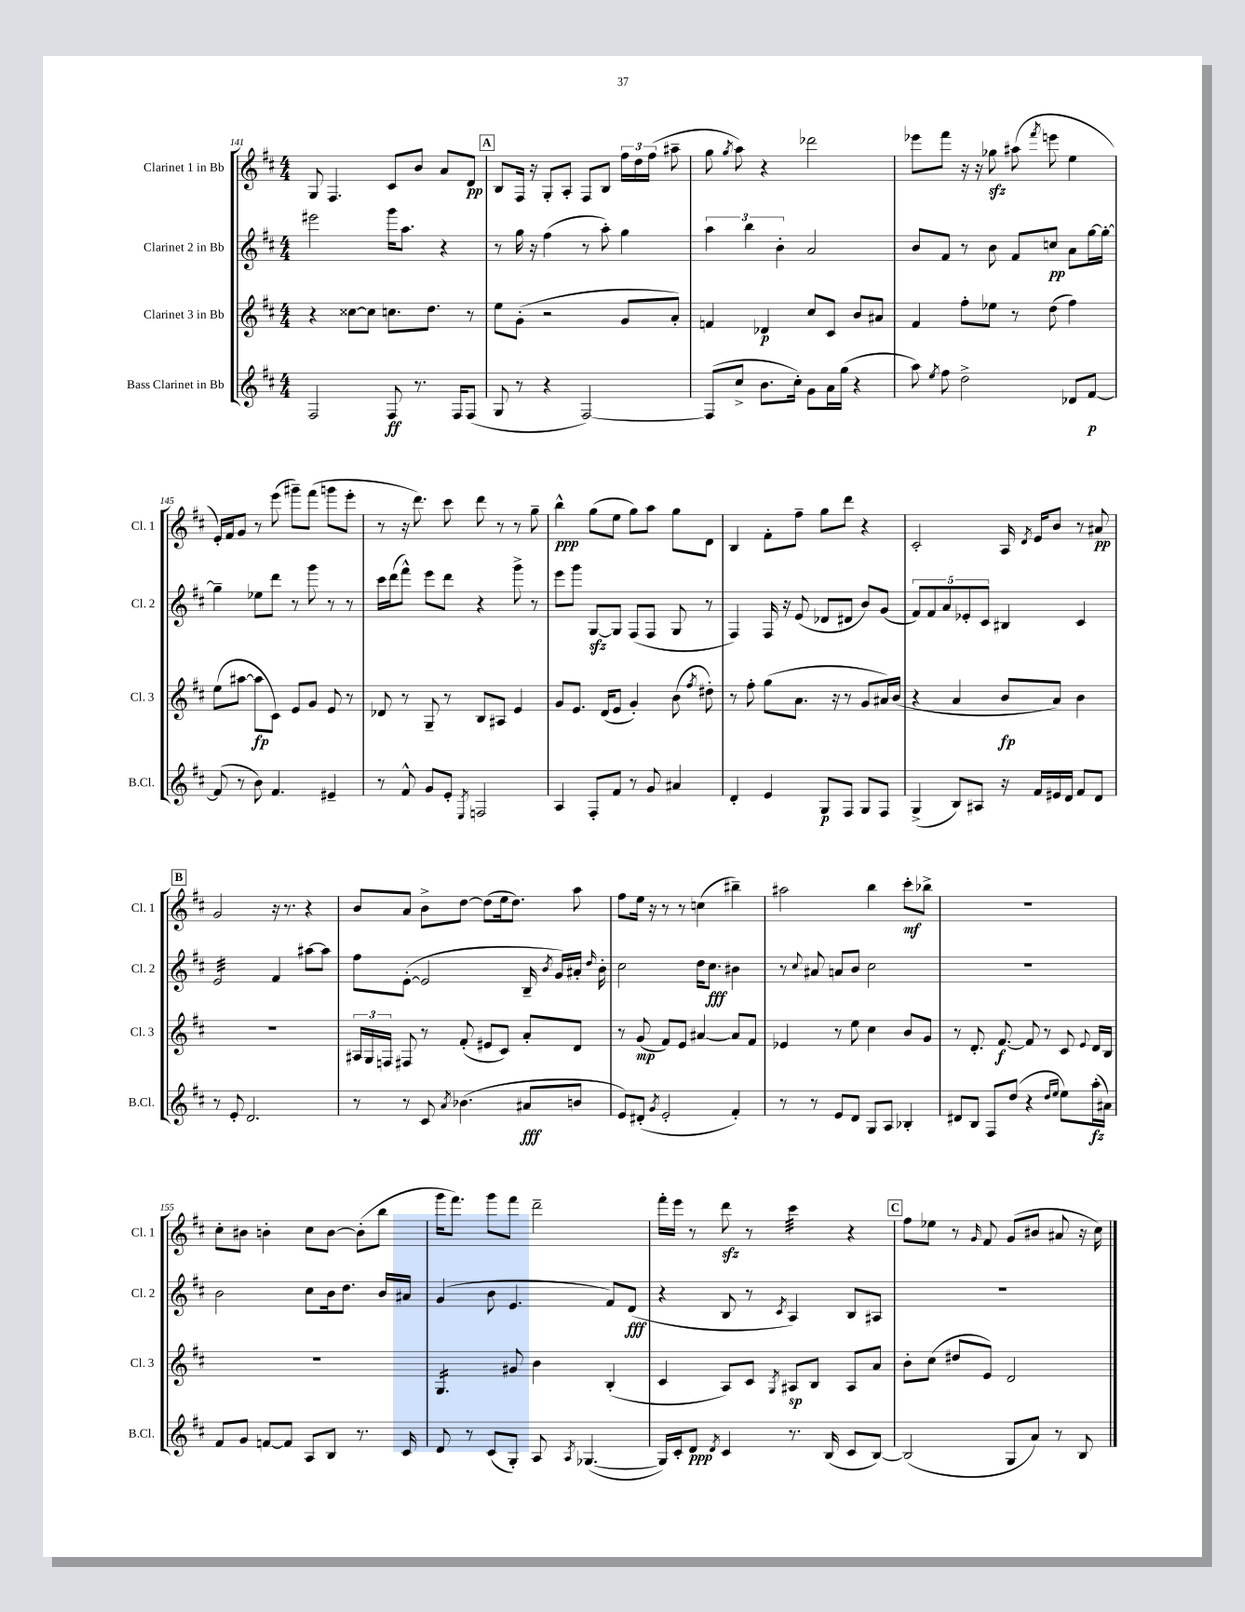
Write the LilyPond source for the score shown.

<<
\new StaffGroup <<
\new Staff = "s0" \with { instrumentName = "Clarinet 1 in Bb" shortInstrumentName = "Cl. 1" } {
    \clef treble \key d \major \numericTimeSignature \time 4/4
    \autoBeamOff g8 fis4. cis'8[ b'8] a'8[ d'8]\pp |
    \mark \markup { \box "A" } b8[ fis16] r16 g8[-. a8]-. fis8[ b8] \tuplet 3/2 { fis''16[ d''16 fis''16]( } ais''8-- |
    g''8 \acciaccatura { g''8 } a''8) r4 des'''2 |
    ees'''8[ fis'''8] r16 r16 ges''8\sfz ais''8( \acciaccatura { fis'''8 } e'''8 e''4 |
    e'16[-.) fis'16 g'8] r8 e'''8( gis'''8[--) fis'''8]( g'''8[ e'''8]-. |
    r8 r16 d'''8.) cis'''8 d'''8 r8 r8 g''8-- |
    b''4-^\ppp g''8[( e''8] g''8[) a''8] g''8[ d'8] |
    b4 fis'8[-. fis''8]-- g''8[ d'''8] r4 |
    cis'2-. a16 \acciaccatura { d'8 } e'16[ b'8] r8 ais'8\pp |
    \mark \markup { \box "B" } g'2 r16 r8. r4 |
    b'8[ a'8] b'8[-> d''8]~ d''8[( e''16 d''8.]) a''8 |
    fis''8[ e''16] r16 r8 r8 c''4( bis''4--) |
    ais''2 b''4 cis'''8[-.\mf bes''8]-> |
    R1 |
    cis''8[-. bis'8] b'4-. cis''8[ b'8]~ b'8[-.( b''8] |
    g'''16[ fis'''8.]) g'''8[ fis'''8] d'''2-- |
    fis'''16[-. e'''16] r8 d'''8\sfz r8 cis'''4:32 r4 |
    \mark \markup { \box "C" } fis''8[ ees''8] r8 \grace { g'16 } fis'8 g'8[( bis'8] ais'8 r16 cis''16) \bar "|." |
}
\new Staff = "s1" \with { instrumentName = "Clarinet 2 in Bb" shortInstrumentName = "Cl. 2" } {
    \clef treble \key d \major \numericTimeSignature \time 4/4
    \autoBeamOff eis'''2 g'''16[ a''8.] r4 |
    \mark \markup { \box "A" } r8 g''16 r16 fis''4( r8 a''8-.) g''4 |
    \tuplet 3/2 { a''4 b''4 b'4-. } a'2 |
    b'8[ fis'8] r8 b'8 fis'8[ c''8]\pp a'8[ g''16~ g''16]~-. |
    g''4-- ees''8[ d'''8] r8 g'''8 r8 r8 |
    cis'''16[ d'''16( fis'''8]-^) e'''8[ d'''8] r4 g'''8-> r8 |
    e'''8[ g'''8] g8[~\sfz g8] fis8[( fis8] g8 r8 |
    fis4) fis16 r16 e'8( des'8[ dis'8] b'8[) g'8]( |
    \tuplet 5/4 { fis'8[) fis'8 a'8 ees'8-. cis'8] } bis4 cis'4 |
    \mark \markup { \box "B" } e'2:32 fis'4 ais''8[~ ais''8] |
    fis''8[ e'8]~-.( e'2 b16-- \acciaccatura { b'8 } g'16[) ais'16]-. \grace { d''16 } b'16-. |
    cis''2 d''16[ cis''8.]\fff bis'4 |
    r8 \appoggiatura { cis''8 } ais'8 a'8[ b'8] cis''2 |
    R1 |
    b'2 cis''8[ b'16 d''8.] b'16[ ais'16] |
    g'4( b'8 e'4. fis'8[) d'8]\fff( |
    r4 b8 r8 \acciaccatura { cis'8 } a4) b8[ ais8] |
    \mark \markup { \box "C" } R1 \bar "|." |
}
\new Staff = "s2" \with { instrumentName = "Clarinet 3 in Bb" shortInstrumentName = "Cl. 3" } {
    \clef treble \key d \major \numericTimeSignature \time 4/4
    \autoBeamOff r4 cisis''8[~ cisis''8] c''8.[ d''8.] r8 |
    \mark \markup { \box "A" } e''8[ g'8]-.( r2 g'8[ a'8]-.) |
    f'4 des'4\p cis''8[ cis'8] b'8[ ais'8] |
    fis'4 fis''8[-. ees''8] r8 d''8( fis''4) |
    e''8[( ais''8]~ ais''8[\fp cis'8]) e'8[ g'8] e'8 r8 |
    des'8 r8 g8-- r8 b8[ ais8] e'4 |
    g'8[ e'8.] d'16[( e'8] g'4-.) b'8( \acciaccatura { fis''8 } dis''8-.) |
    r8 fis''8-. g''8[( a'8.] r16 r8 g'8[ ais'16) b'16]( |
    r4 a'4 b'8[\fp a'8]) b'4 |
    \mark \markup { \box "B" } R1 |
    \tuplet 3/2 { ais16[ g16 f16] } fis8 r8 fis'8-.( eis'8[ cis'8]) a'8[-. d'8] |
    r8 g'8\mp( fis'8[) e'8] ais'4~ ais'8[ fis'8] |
    ees'4 r8 e''8 cis''4 b'8[ g'8] |
    r8 d'8.-. fis'8.~\f fis'8 r8 cis'8 \appoggiatura { e'8 } d'16[ b16] |
    R1 |
    g4.:16 gis'8 b'4 b4-.( |
    cis'4 a8[) cis'8] \acciaccatura { g8 } ais8[\sp b8] ais8[ a'8] |
    \mark \markup { \box "C" } b'8[-. cis''8]( dis''8[ e'8]) d'2 \bar "|." |
}
\new Staff = "s3" \with { instrumentName = "Bass Clarinet in Bb" shortInstrumentName = "B.Cl." } {
    \clef treble \key d \major \numericTimeSignature \time 4/4
    \autoBeamOff fis2 fis8\ff r8. fis16[ fis8]( |
    \mark \markup { \box "A" } g8 r8 r4 fis2~) |
    fis8[( cis''8]-> b'8.[ cis''16]-.) g'8[ a'16 g''16]( r4 |
    a''8) \acciaccatura { e''8 } fis''8 d''2-> des'8[ fis'8]~\p |
    fis'8( r8 b'8) fis'4. eis'4-- |
    r8 fis'8-^ g'8[ e'8]-. \acciaccatura { e8 } f2 |
    a4 fis8[-. fis'8] r8 g'8 ais'4 |
    d'4-. e'4 g8[\p fis8] g8[ fis8] |
    g4->( b8[) ais8] r16 fis'16[ eis'16 d'16] fis'8[ d'8] |
    \mark \markup { \box "B" } r8 e'8-. d'2. |
    r8 r8 cis'8 \acciaccatura { a'8 } bes'4.( ais'8[\fff b'8] |
    e'8[) dis'8]-.( \acciaccatura { g'8 } e'2-. fis'4-.) |
    r8 r8 e'8[ d'8] g8[ a8] bes4-. |
    dis'8[ b8] fis8[ d''8]( r4 \grace { d''16[ e''16] } e''8[) a''16-.\fz( ais'16]) |
    fis'8[ g'8] f'8[~ f'8] a8[ b8] r8. cis'16 |
    d'8 r8 cis'8[( g8]-.) a8 \acciaccatura { a8 } ges4.~( |
    ges16[) cis'16-. d'8]\ppp \acciaccatura { d'8 } cis'4 r8. b16( cis'8[ b8]~) |
    \mark \markup { \box "C" } b2( g8[ a'8]) r8 b8 \bar "|." |
}
>>
>>
\layout { \context { \Score currentBarNumber = #141 } }
